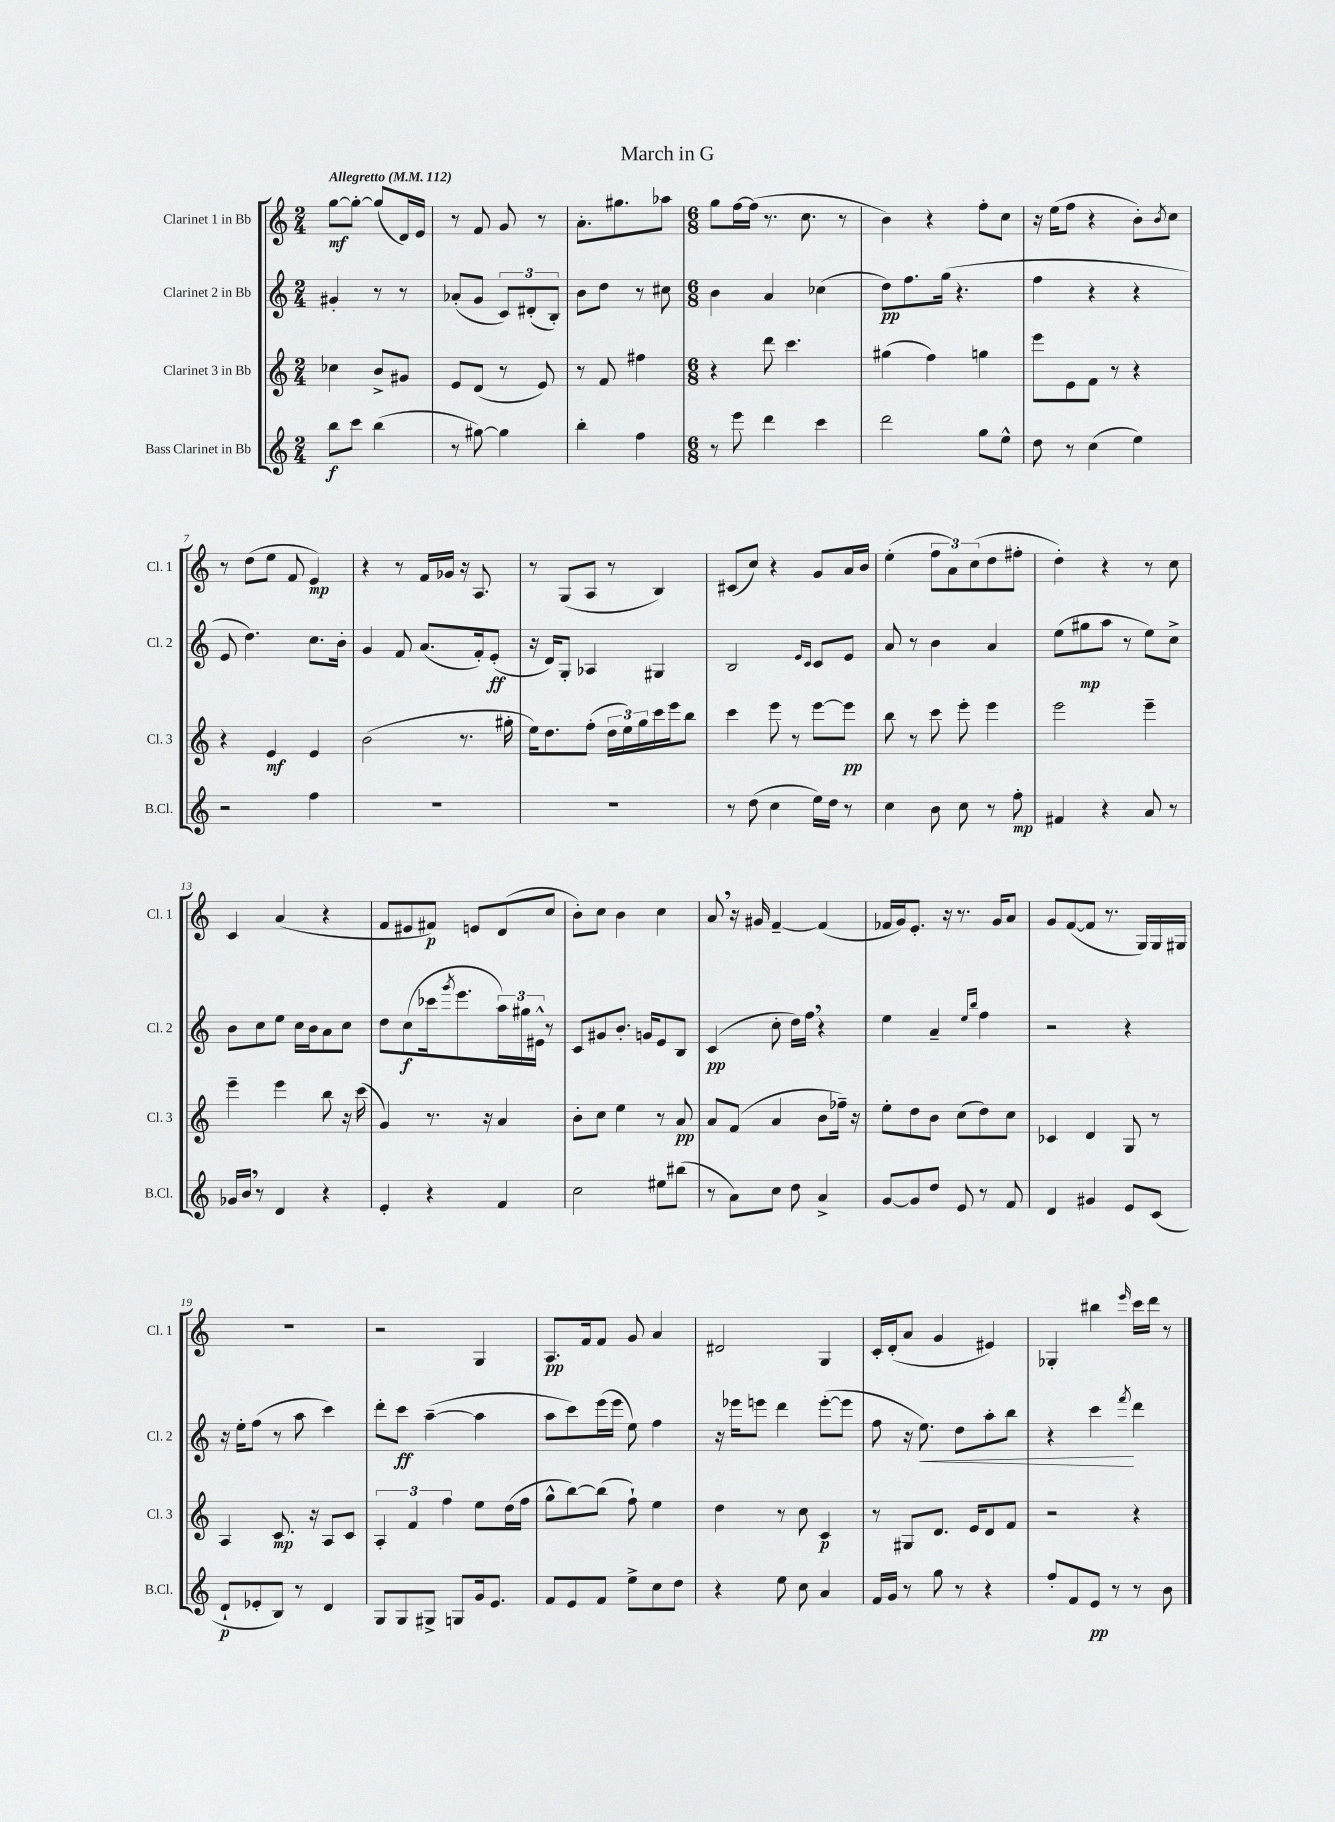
\header { title = "March in G" }
<<
\new StaffGroup <<
\new Staff = "s0" \with { instrumentName = "Clarinet 1 in Bb" shortInstrumentName = "Cl. 1" } {
    \clef treble \key c \major \numericTimeSignature \time 2/4 \tempo "Allegretto" 4 = 112
    g''8~\mf g''8~-. g''8( d'16) e'16 |
    r8 f'8 g'8 r8 |
    a'8.-. gis''8. aes''8 |
    \numericTimeSignature \time 6/8 g''8 f''16~ f''16( r8. c''8. r8 |
    b'4) r4 f''8-. c''8 |
    r16 e''16( f''8 r4 b'8-.) \acciaccatura { b'8 } c''8 |
    r8 d''8( e''8 f'8 e'4\mp) |
    r4 r8 f'16 ges'16 r16 a8. |
    r8 g8( a8 r8 b4) |
    cis'8( c''8) r4 g'8 a'16 b'16 |
    e''4-.( \tuplet 3/2 { f''8 a'8) c''8( } d''8 fis''8-. |
    d''4-.) r4 r8 c''8 |
    c'4 a'4( r4 |
    f'8 eis'8 fis'8\p) e'8 d'8( c''8 |
    b'8-.) c''8 b'4 c''4 |
    a'8 \breathe r16 gis'16 f'4~-- f'4( |
    fes'16 g'16) e'8.-. r16 r8. g'16 a'8 |
    g'8 f'8~( f'8 r8. g16) g16 gis16 |
    R2. |
    r2 g4 |
    a8.\pp f'16 f'8 g'8 a'4 |
    dis'2 g4 |
    c'16-. d'16-.( a'8 g'4 eis'4) |
    ges4-. bis''4 \grace { e'''16 } c'''16 d'''16 r8 \bar "|." |
}
\new Staff = "s1" \with { instrumentName = "Clarinet 2 in Bb" shortInstrumentName = "Cl. 2" } {
    \clef treble \key c \major \numericTimeSignature \time 2/4
    gis'4-. r8 r8 |
    aes'8-.( g'8 \tuplet 3/2 { c'8) dis'8-.( b8-.) } |
    b'8 d''8 r8 cis''8 |
    \numericTimeSignature \time 6/8 b'4 a'4 ces''4( |
    d''8\pp) f''8. g''16( r4. |
    f''4 r4 r4 |
    e'8 d''4.) c''8. b'16-. |
    g'4 f'8 a'8.( f'16-.) e'8-.\ff( |
    r16 d'16) g8-. aes4 gis4 |
    b2 \grace { e'16 c'16 } c'8 e'8 |
    a'8 r8 b'4 a'4 |
    e''8( gis''8\mp a''8 r8 e''8) c''8-> |
    b'8 c''8 e''8 c''16 b'16 a'8 c''8 |
    d''8 c''8\f( ces'''16 \acciaccatura { g'''8 } e'''8. \tuplet 3/2 { a''16) gis''16 eis'16-^ } r8 |
    c'8 gis'8 b'8.-. g'16 e'8 b8 |
    c'4\pp( c''8-. d''16) f''16 \breathe r4 |
    e''4 a'4-- \grace { e''16 b''16 } f''4 |
    r2 r4 |
    r16 e''16-. f''8( r8 a''8 c'''4) |
    d'''8-. c'''8\ff a''4~--( a''4 |
    a''8 c'''8) e'''16( e'''16 e''8) f''4 |
    r16 ees'''16 e'''8 d'''4 e'''8~-.( e'''8 |
    f''8 r16 e''8.\<) d''8 a''8-. b''8 |
    r4 c'''4\! \acciaccatura { f'''8 } d'''4 \bar "|." |
}
\new Staff = "s2" \with { instrumentName = "Clarinet 3 in Bb" shortInstrumentName = "Cl. 3" } {
    \clef treble \key c \major \numericTimeSignature \time 2/4
    ces''4 b'8-> gis'8 |
    e'8 d'8( r8 e'8) |
    r8 f'8 fis''4 |
    \numericTimeSignature \time 6/8 r4 d'''8 c'''4. |
    gis''4( f''4) g''4 |
    e'''8 e'8 f'8 r8 r4 |
    r4 e'4\mf e'4 |
    b'2( r8. gis''16-. |
    e''16) d''8. f''8-.( \tuplet 3/2 { d''16 e''16) g''16 } c'''16 e'''16 b''8 |
    c'''4 e'''8 r8 e'''8~ e'''8\pp |
    b''8 r8 c'''8 e'''8-. e'''4 |
    e'''2 e'''4-- |
    e'''4-- e'''4 b''8 r16 c'''16( |
    g'4) r8. r16 a'4 |
    b'8-. c''8 e''4 r8 a'8\pp |
    a'8 f'8( a'4 b'8 fes''16--) r16 |
    e''8-. d''8 b'8 c''8( d''8) c''8 |
    ces'4 d'4 g8 r8 |
    a4 c'8.\mp r16 a8 c'8 |
    \tuplet 3/2 { a4-. f'4 f''4 } e''8 d''16( f''16 |
    g''8-^ b''8~) b''8( f''8-!) e''4 |
    d''4 r8 c''8 c'4\p |
    r8 gis8 d'8. e'16 d'8 f'8 |
    r2 r4 \bar "|." |
}
\new Staff = "s3" \with { instrumentName = "Bass Clarinet in Bb" shortInstrumentName = "B.Cl." } {
    \clef treble \key c \major \numericTimeSignature \time 2/4
    b''8\f c'''8 b''4( |
    r8 gis''8~) gis''4 |
    b''4-. f''4 |
    \numericTimeSignature \time 6/8 r8 e'''8 d'''4 c'''4 |
    d'''2 g''8 e''8-^ |
    d''8 r8 c''4( e''4) |
    r2 f''4 |
    R2. |
    R2. |
    r8 d''8( c''4 e''16) d''16 r8 |
    c''4 b'8 c''8 r8 f''8-.\mp |
    fis'4 r4 a'8 r8 |
    ges'16 b'16 \breathe r8 d'4 r4 |
    e'4-. r4 f'4 |
    c''2 eis''8 bis''8( |
    r8 a'8) c''8 d''8 a'4-> |
    g'8~ g'8 d''8 e'8 r8 f'8 |
    d'4 gis'4 e'8 c'8( |
    d'8-!\p ees'8-. b8) r8 d'4 |
    g8 g8 gis8-> g8 g'16 e'8. |
    f'8 e'8 f'8 e''8-> c''8 d''8 |
    r4 e''8 c''8 a'4 |
    f'16 g'16 r8 g''8 r8 r4 |
    f''8-. f'8 e'8\pp r8 r8 b'8 \bar "|." |
}
>>
>>
